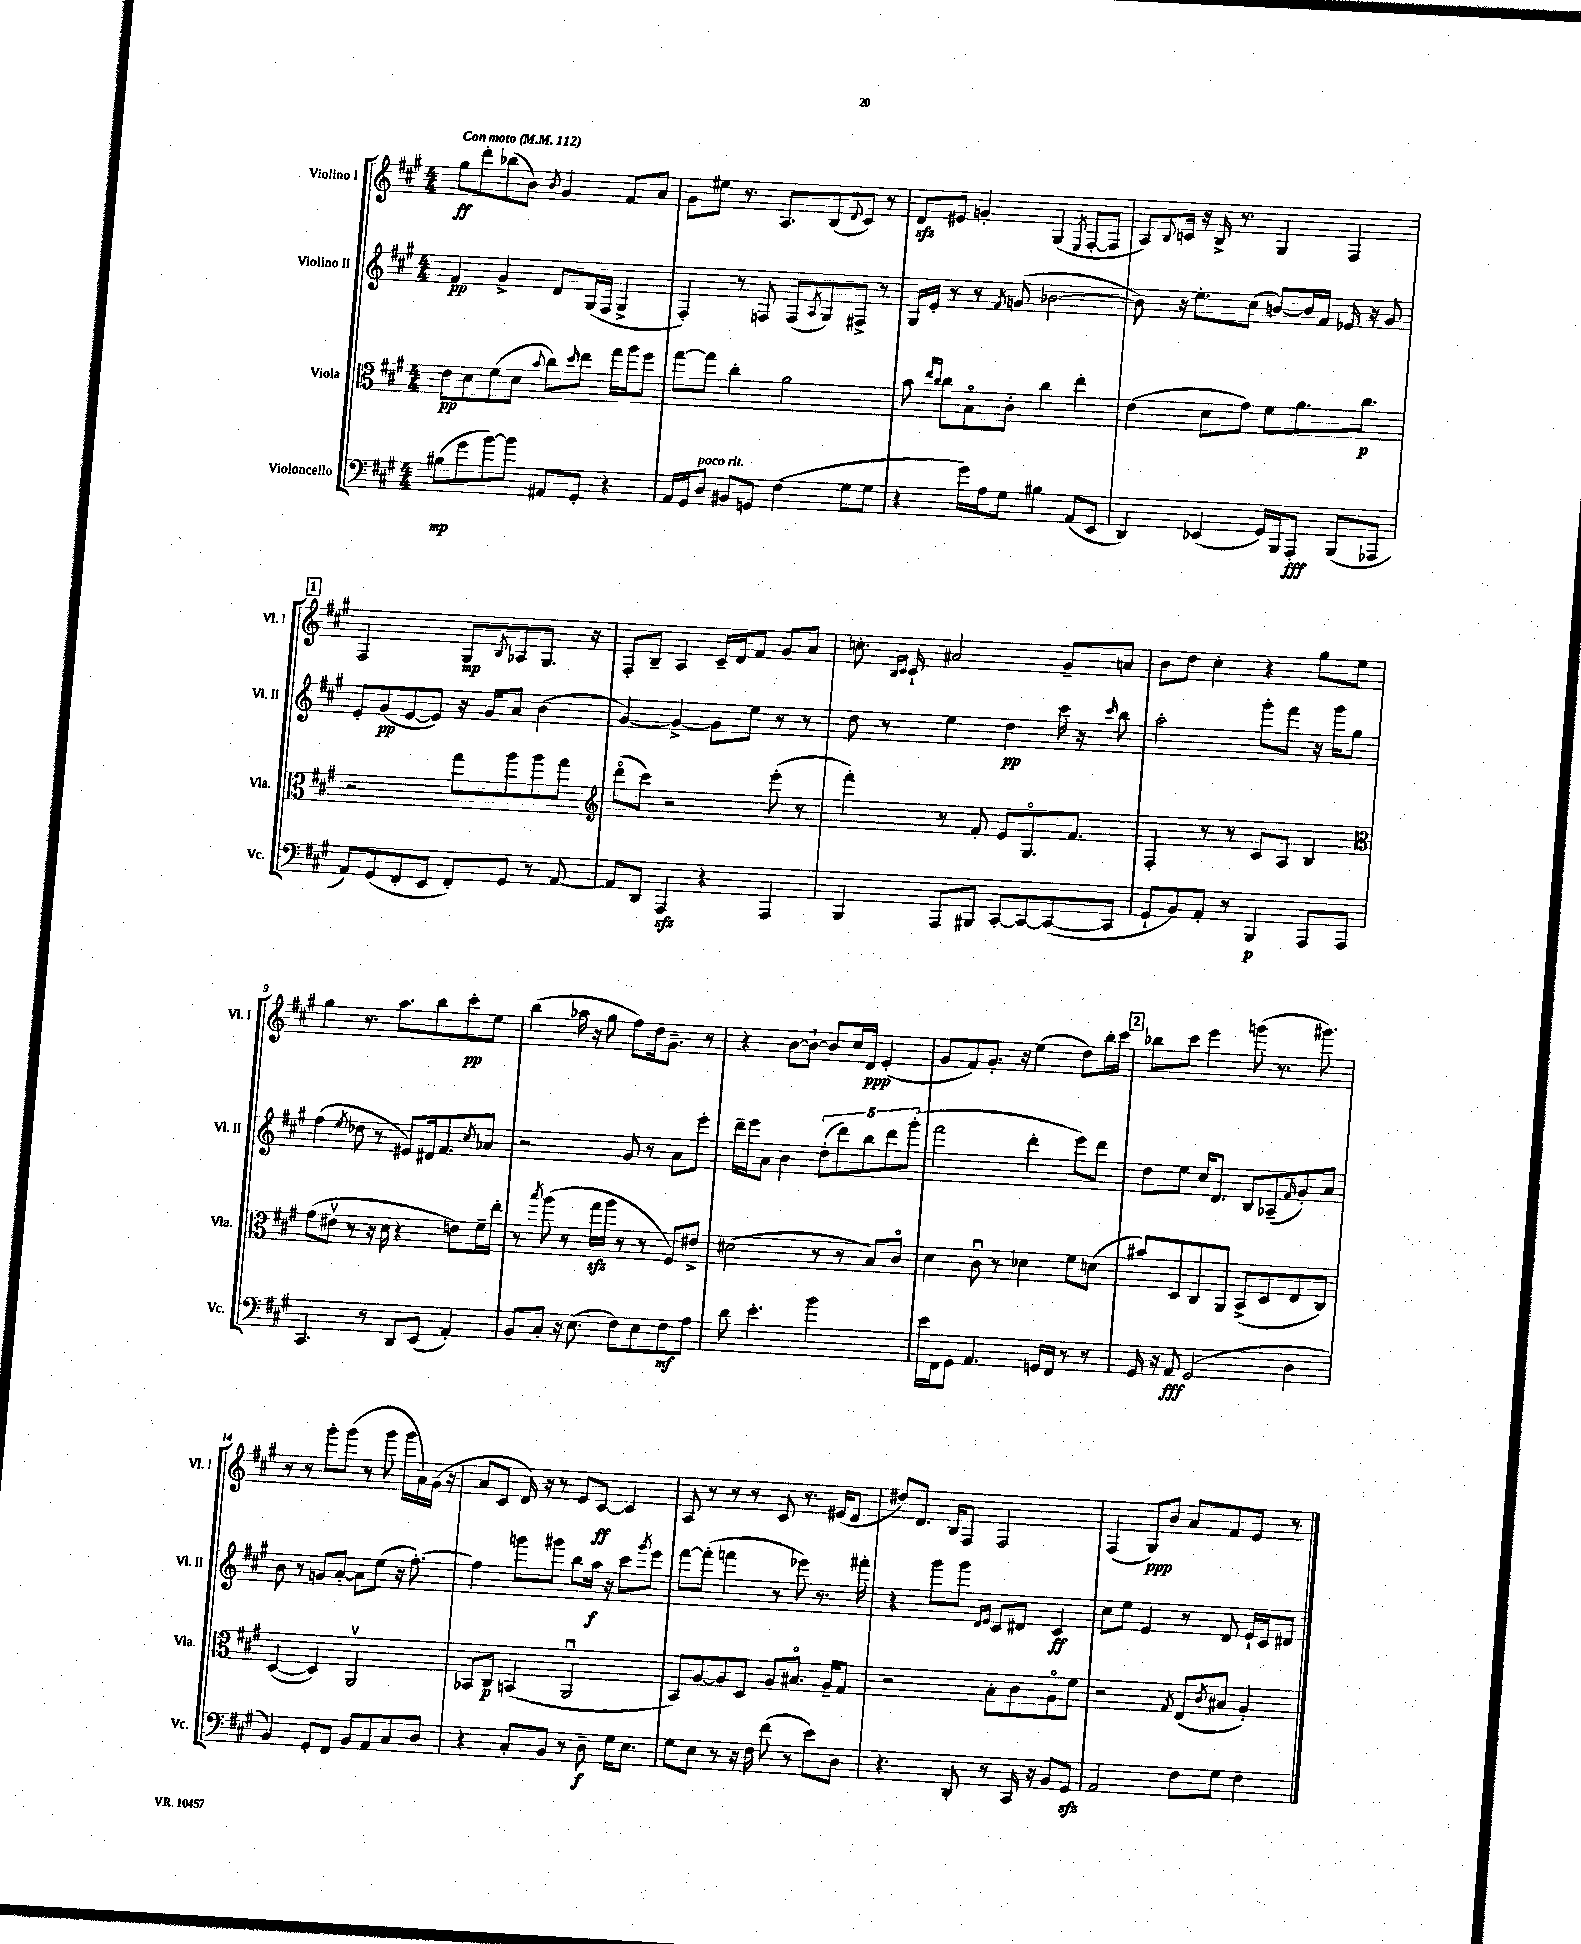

**kern	**kern	**kern	**kern
*staff4	*staff3	*staff2	*staff1
*clefF4	*clefC3	*clefG2	*clefG2
*k[f#c#g#]	*k[f#c#g#]	*k[f#c#g#]	*k[f#c#g#]
*M4/4	*M4/4	*M4/4	*M4/4
*MM112	*MM112	*MM112	*MM112
(8B#	8e	4f#	8gg#
8g#	8d	.	8ddd'
[8b)	(8f#	4g#^	(8bb-
8b]	8d	.	8b)
.	8qqb	.	8qb
8AA#	8cc#)	8d	4g#
.	16qqdd	.	.
8GG#'	8ee	(16G#	.
.	.	16F#	.
4r	16gg#	4G#^	8f#
.	16aa	.	.
.	8ff#	.	8a
=	=	=	=
16AA	[8gg#	4F#')	8g#
16GG#	.	.	.
8D	8gg#]	.	8ee#
8BB#	4cc#'	8r	8.r
8GG	.	8F	.
.	.	.	8.A
(4F#	2a	(8F	.
.	.	8qA	.
.	.	8G#)	(8B
.	.	.	8qqd
8G#	.	8F#^	8c#)
8G#	.	8r	8r
=	=	=	=
4r	8b	16G#	8d
.	.	16e'	.
.	16qqee	.	.
.	16qqcc#	.	.
.	8cc#	8r	8e#
16g#)	8Bo	8r	4g'
16A	.	.	.
.	.	8qf#	.
8G#	8c#'	(8g	.
4B#	4cc#	[2b-	(4G#
.	.	.	8qE
(8AA	4ee'	.	[8F#'
8EE	.	.	8F#]
=	=	=	=
4DD)	(4e	8b-])	8A)
.	.	.	8qqB
.	.	16r	16c
.	.	8.ee'	16r
(4EE-	8d	.	16B^
.	.	.	8.r
.	8g#)	(8cc#	.
16GG#)	8f#	[8b)	4G#
16BBB	.	.	.
8AAA'	8.a	16b]	.
.	.	16f#	.
(8BBB	.	16e-	4F#
.	8.cc#	16r	.
8AAA-	.	8g#	.
=	=	=	=
8AA)	2r	8e'	2F#
(8GG#	.	(8g#	.
8FF#'	.	[8e	.
8EE	.	8e])	.
8FF#')	8gg#	16r	8G#
.	.	16g#	.
.	.	.	8qB
8GG#	8aa	8a	8A-
8r	8aa	(4b	8.G#
[8AA	8gg#	.	.
.	.	.	16r
=	=	=	=
*	*clefG2	*	*
8AA]	(8dddo	[4g#)	8F#'
8DD	8ccc#)	.	8B~
4AAA	2r	4g#^_	4A
4r	.	8g#]	16c#~
.	.	.	16d
.	.	8ee	8f#
4AAA	(8eee'	8r	8g#
.	8r	8r	8a
=	=	=	=
4BBB	4fff#')	8dd	8.cc'
.	.	8r	.
.	.	.	16qqB
.	.	.	16qqc#
.	.	.	16c#`
8AAA	8r	4ee	2a#
8BBB#	8f#'	.	.
[8CC#'	8e	4dd	.
8CC#_	8.G#o	.	.
(8CC#_	.	16ccc#	8g#~
.	8.f#	16r	.
.	.	16qqccc#	.
8CC#]	.	8bb	8a
=	=	=	=
8GG#`	4F#'	2aa'	8b
8BB)	.	.	8dd
8AA'	8r	.	4cc#'
8r	8r	.	.
4BBB	8c#	8ggg#'	4r
.	8A	8fff#	.
8AAA	4B	16r	8gg#
.	.	16ggg#	.
8AAA	.	8gg#	8ee
=	=	=	=
*	*clefC3	*	*
4.CC#	(8g#	(4ff#	4gg#
.	8e#v	.	.
.	.	8qee	.
.	8r	8dd-	8.r
8r	16r	8r	.
.	16d	.	8.aa
8DD	4r	8e#)	.
(8EE	.	16d#	8bb
.	.	8.f#	.
4AA')	8e)	.	8ccc#'
.	.	8qcc#	.
.	16f#~	8a-	8ee
.	16ee'	.	.
=	=	=	=
8BB	8r	2r	(4bb
.	8qbb	.	.
8C#'	(8aa	.	.
16r	8r	.	16aa-
(8.E	.	.	16r
.	16gg#	.	8gg#
.	16aa	.	.
8F#)	8r	8g#	8ff#)
8E	8r	8r	16dd
.	.	.	8.g#~
8F#	8F#)	8a	.
8A	8e#^	8eee'	8r
=	=	=	=
8d	(2d#	16ddd~	4r
.	.	16eee	.
4.e'	.	8a	.
.	.	4b	[8b
.	.	.	8b`_
2b	8r	(10dd'	8b]
.	.	10ddd)	.
.	8r	.	16cc#
.	.	.	16d
.	.	10bb	.
.	8B)	.	(4e'
.	.	10ddd	.
.	8c#o	.	.
.	.	(10ggg#'	.
=	=	=	=
16e	4d	2fff#	8g#
16FF#	.	.	.
8GG#	.	.	8f#)
4.AA	8c#u	.	8.g#'
.	8r	.	.
.	.	.	16r
.	4d-	4ddd'	(4ee
16GG	.	.	.
16FF#	.	.	.
8r	8f#	8eee)	8dd)
8r	(8d	8ddd	16bb'
.	.	.	16ccc#
=	=	=	=
16GG#	8b#)	8dd	8bb-
16r	.	.	.
8AA	8D	8ee	8ccc#
(2GG#	8C#	16cc#	4eee
.	.	8.d	.
.	8AA	.	.
.	(8BB^	8B	(8ggg
.	8D	(8A-~	8.r
.	.	16qqf#	.
4D	8E	8g#')	.
.	.	.	8.ggg#)
.	8C#)	8a	.
=	=	=	=
4BB)	([4D	8b	8r
.	.	8r	8r
8GG#'	4D])	8g	8ggg#'
8FF#	.	[8a'	(8ggg#
8BB	2AAv	8a]	8r
8AA	.	(8ee	8ggg#
8C#	.	16r	16ggg#
.	.	[8.ff#')	16a)
8D	.	.	(16g#
.	.	.	16r
=	=	=	=
4r	8BB-	4ff#]	8a
.	8C#	.	8c#
8C#'	(4BB	8ggg	16d)
.	.	.	16r
8BB	.	8ggg#	8r
8r	2AAu	8bb	8e
8D~	.	16aa	[8c#
.	.	16r	.
16G#	.	8ccc#	4c#]
8.E	.	.	.
.	.	8qggg#	.
.	.	8eee	.
=	=	=	=
8G#	8BB)	[8fff#	8A
8E	[8A	(8fff#']	8r
8r	8A]	4fff	8r
16r	8D	.	8r
16F#	.	.	.
(8f#	8A	8r	8c#
8r	8.B#o	8eee-)	8.r
8e)	.	8.r	.
.	16A~	.	(16e#
8D	8G#	.	8d
.	.	16fff#'	.
=	=	=	=
4.r	2r	4r	8dd#)
.	.	.	8.d
.	.	8ggg#	.
.	.	.	16B
8DD'	.	8ggg#	8F#
.	.	16qqd	.
.	.	16qqe	.
8r	8B'	8c#	2F#
16CC#	8c#	8d#	.
16r	.	.	.
8BB	8Ao	4c#	.
8GG#	8f#	.	.
=	=	=	=
2AA	2r	8cc#	(4F#
.	.	8ee	.
.	.	4e	8G#)
.	.	.	8b
.	8qG#	.	.
8F#	(8E	8r	8a
.	8qc#	.	.
8G#	8B#	8d	8f#
4F#	4A')	16e`	8e
.	.	16c#	.
.	.	8d#	8r
==	==	==	==
*-	*-	*-	*-
